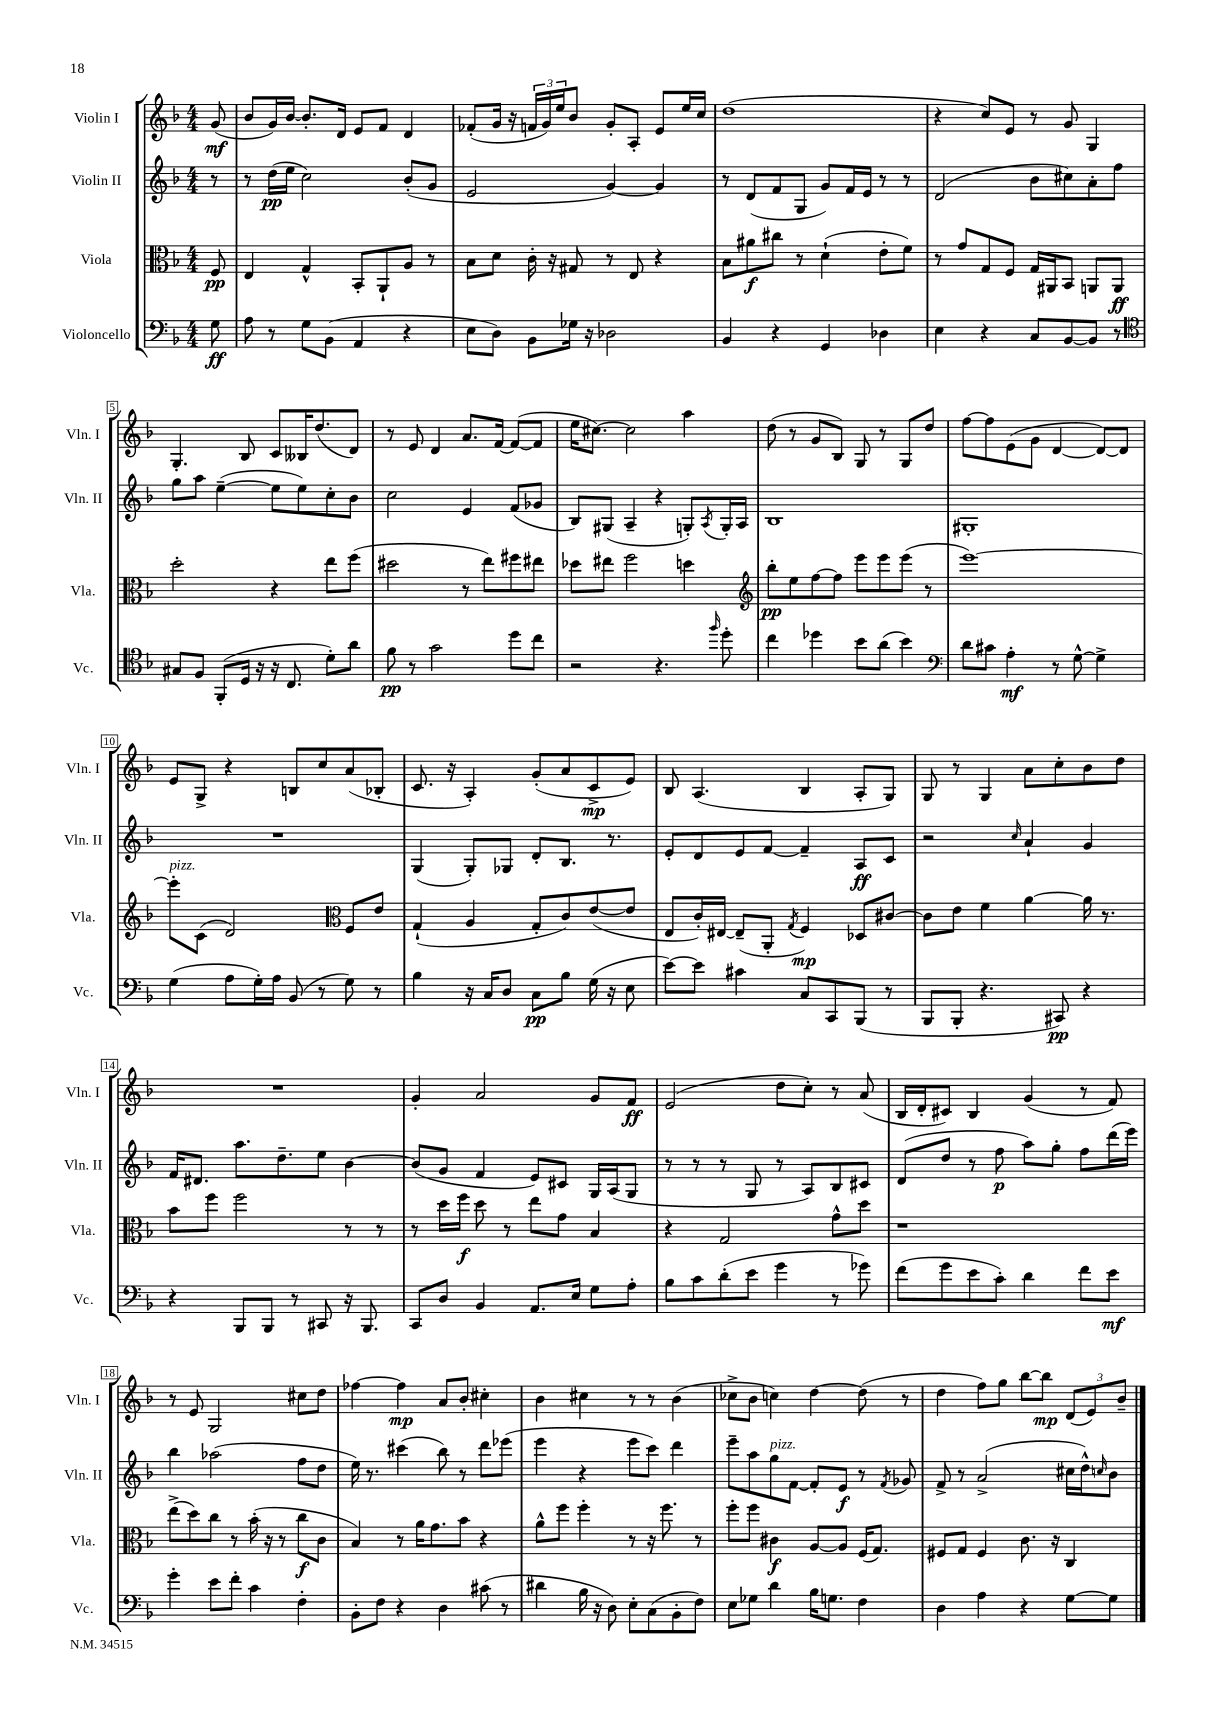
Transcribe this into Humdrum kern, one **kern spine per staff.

**kern	**kern	**kern	**kern
*staff4	*staff3	*staff2	*staff1
*clefF4	*clefC3	*clefG2	*clefG2
*k[b-]	*k[b-]	*k[b-]	*k[b-]
*M4/4	*M4/4	*M4/4	*M4/4
8G\	8F/	8r	(8g/
=	=	=	=
8A\	4E/	8r	8b-/L
8r	.	(16dd\LL	16g/L)
.	.	16ee\JJ	[16b-/JJ
8G\L	4G^^/	2cc\)	8.b-'/]L
(8BB-\J	.	.	.
.	.	.	16d/Jk
4AA/	8BB-'/L	.	8e/L
.	8AA`/	.	8f/J
4r	8A/J	(8b-'/L	4d/
.	8r	8g/J	.
=	=	=	=
8E\L	8B-\L	2e/	(8f-'/L
8D\J)	8d\J	.	16g/Jk
.	.	.	16r
8BB-\L	16c'\	.	24f/LL
.	.	.	24g/)
.	16r	.	.
.	.	.	24ee/J
16G-\Jk	8G#/	.	8b-/J
16r	.	.	.
2D-\	8r	[4g/)	8g'/L
.	8E/	.	8A'/J
.	4r	4g/]	8e/L
.	.	.	16ee/L
.	.	.	16cc/JJ
=	=	=	=
4BB-/	8B-\L	8r	(1dd
.	8a#\	(8d/L	.
4r	8cc#\J	8f/	.
.	8r	8G/J	.
4GG/	(4d`\	8g/L)	.
.	.	16f/L	.
.	.	16e/JJ	.
4D-\	8e'\L	8r	.
.	8f\J)	8r	.
=	=	=	=
4E\	8r	(2d/	4r
.	8g/L	.	.
4r	8G/	.	8cc/L)
.	8F/J	.	8e/J
8C/L	16G/LL	8b-\L	8r
.	16AA#/J	.	.
[8BB-/	8BB-/J	8cc#\)	8g/
8BB-/]J	8AA/L	8a'\	4G/
8r	8AA/J	8ff\J	.
=	=	=	=
*clefC4	*	*	*
8G#/L	2dd'\	8gg\L	4.G'/
8F/J	.	8aa\J	.
(8FF'/L	.	([4ee~\	.
16D/Jk	.	.	8B-/
16r	.	.	.
16r	4r	8ee\]L	8c/L
8.C/	.	.	.
.	.	8ee\)	16B--/K
.	.	.	(8.dd/
8d'\L)	8ee\L	8cc'\	.
8a\J	(8ff\J	8b-\J	8d/J)
=	=	=	=
8f\	2dd#\	2cc\	8r
8r	.	.	8e/
2g\	.	.	4d/
.	8r	4e/	8.a/L
.	8ee\L)	.	.
.	.	.	[16f/Jk
8dd\L	8ff#\	(8f/L	(8f/_L
8cc\J	8ee#\J	8g-/J	8f/]J
=	=	=	=
2r	8dd-\L	8B-/L)	16ee\LK
.	.	.	[8.cc#\J)
.	8ee#\J	(8G#/J	.
.	2ff\	4A~/	2cc#\]
4.r	.	4r	.
.	4dd\	8G'/L)	4aa\
16qqff/	.	8qA/	.
8dd'\	.	16G'/L	.
.	.	16A/JJ	.
=	=	=	=
*	*clefG2	*	*
4cc\	8bb-'\L	1B-	(8dd\
.	8ee\	.	8r
4dd-\	[8ff\	.	8g/L
.	8ff\]J	.	8B-/J)
8b-\L	8eee\L	.	8G/
(8a\J	8eee\	.	8r
4b-\)	(8eee\J	.	8G/L
.	8r	.	8dd/J
=	=	=	=
*clefF4	*	*	*
8d\L	[1eee)	1G#'	[8ff\L
8c#\J	.	.	8ff\]
4A'\	.	.	(8e\
.	.	.	8g\J
8r	.	.	[4d/
[8G^^\	.	.	.
4G^\]	.	.	8d/_L)
.	.	.	8d/]J
=	=	=	=
(4G\	8eee'\]L	1r	8e/L
.	(8c\J	.	8G^/J
8A\L	2d/)	.	4r
16G'\L)	.	.	.
16A\JJ	.	.	.
(8BB-/	.	.	8B/L
8r	.	.	8cc/
*	*clefC3	*	*
8G\)	8F/L	.	(8a/
8r	8e/J	.	8B-'/J
=	=	=	=
4B-\	(4G`/	(4G/	8.c/
.	.	.	16r
16r	4A/	8G'/L)	4A'/)
16C/LK	.	.	.
8D/J	.	8G-/J	.
8C\L	8G'/L	8d'/L	(8g'/L
8B-\J	8c/)	8.B-/J	8a/
(16G\	([8e/	.	8c^/
16r	.	8.r	.
8E\	8e/]J	.	8e/J)
=	=	=	=
[8e\L)	8E/L	8e'/L	8B-/
8e\]J	16c'/L)	8d/	(4.A/
.	[16E#/JJ	.	.
4c#\	(8E#~/]L	8e/	.
.	8AA'/J	[8f/J	.
.	8qG/	.	.
8C/L	4F/)	4f~/]	4B-/
8CC/	.	.	.
(8BBB-/J	8D-/L	8A/L	8A'/L
8r	[8c#/J	8c/J	8G/J)
=	=	=	=
8BBB-/L	8c#\]L	2r	8G/
8BBB-'/J	8e\J	.	8r
4.r	4f\	.	4G/
.	.	16qqcc/	.
.	[4a\	4a`/	8a\L
8CC#/)	.	.	8cc'\
4r	16a\]	4g/	8b-\
.	8.r	.	.
.	.	.	8dd\J
=	=	=	=
4r	8b-\L	16f/LK	1r
.	.	8.d#/J	.
.	8ff\J	.	.
8BBB-/L	2ff\	8.aa\L	.
8BBB-/J	.	.	.
.	.	8.dd~\	.
8r	.	.	.
8CC#/	.	8ee\J	.
16r	8r	[4b-\	.
8.BBB-/	.	.	.
.	8r	.	.
=	=	=	=
8CC/L	8r	(8b-/]L	4g'/
8D/J	16dd\LL	8g/J	.
.	16ff\JJ	.	.
4BB-/	8dd\	4f/	2a/
.	8r	.	.
8.AA/L	8ee\L	8e/L)	.
.	8g\J	8c#/J	.
16E/Jk	.	.	.
8G\L	4B-/	16G/LL	8g/L
.	.	(16A/J	.
8A'\J	.	8G/J	8f/J
=	=	=	=
8B-\L	4r	8r	(2e/
8c\	.	8r	.
(8d'\	2G/	8r	.
8e\J	.	8G/	.
4g\	.	8r	8dd\L
.	.	8A/L)	8cc'\J)
8r	8g^^\L	8B-/	8r
8g-\)	8dd\J	8c#/J	(8a/
=	=	=	=
(8f\L	1r	(8d/L	16B-/LL
.	.	.	16d'/J
8g\	.	8dd/J	8c#/J)
8e\	.	8r	4B-/
8c'\J)	.	8ff\	.
4d\	.	8aa\L)	(4g/
.	.	8gg'\J	.
8f\L	.	8ff\L	8r
8e\J	.	(16ddd\L	8f/)
.	.	16eee\JJ)	.
=	=	=	=
4g'\	(8ee^\L	4bb-\	8r
.	8dd\)	.	8e/
8e\L	8cc\J	(2aa-\	2G/
8f'\J	8r	.	.
4c\	(16b-'\	.	.
.	16r	.	.
.	8r	.	.
4F'\	8cc\L	8ff\L	8cc#\L
.	8c\J	8dd\J	8dd\J
=	=	=	=
8BB-'\L	4B-/)	16ee\)	[4ff-\
.	.	8.r	.
8F\J	.	.	.
4r	8r	(4ccc#\	4ff-\]
.	16a\LK	.	.
.	8.g\	.	.
4D\	.	8bb-\)	8a/L
.	8b-\J	8r	8b-'/J
(8c#\	4r	8ddd\L	4cc#'\
8r	.	(8eee-\J	.
=	=	=	=
4d#\	8a^^\L	4eee\	4b-\
.	8ff\J	.	.
16B-\	4ff'\	4r	4cc#\
16r	.	.	.
8D\)	.	.	.
8E'\L	8r	8eee\L	8r
(8C\	16r	8ccc\J)	8r
.	8.ff\	.	.
8BB-'\	.	4ddd\	(4b-\
8F\J)	8r	.	.
=	=	=	=
8E\L	8ff'\L	8eee~\L	8cc-^\L
8G-\J	8ff\J	8aa\	8b-\J
4d\	4c#\	8gg\	4cc\)
.	.	[8f\J	.
16B-\LK	[8A/L	8f'/]L	[4dd\
8.G\J	.	.	.
.	8A/]J	8e/J	.
4F\	(16F/LK	8r	(8dd\]
.	8.G/J)	.	.
.	.	8qf/	.
.	.	8g-/	8r
=	=	=	=
4D\	8F#/L	8f^/	4dd\
.	8G/J	8r	.
4A\	4F#/	(2a^/	8ff\L)
.	.	.	8gg\J
4r	8.c\	.	[8bb-\L
.	.	.	8bb-\]J
.	16r	.	.
[8G\L	4C/	16cc#\LL	(12d/L
.	.	16dd^^\J)	.
.	.	.	12e/)
.	.	16qqcc/	.
8G\]J	.	8b-\J	.
.	.	.	12b-~/J
==	==	==	==
*-	*-	*-	*-
